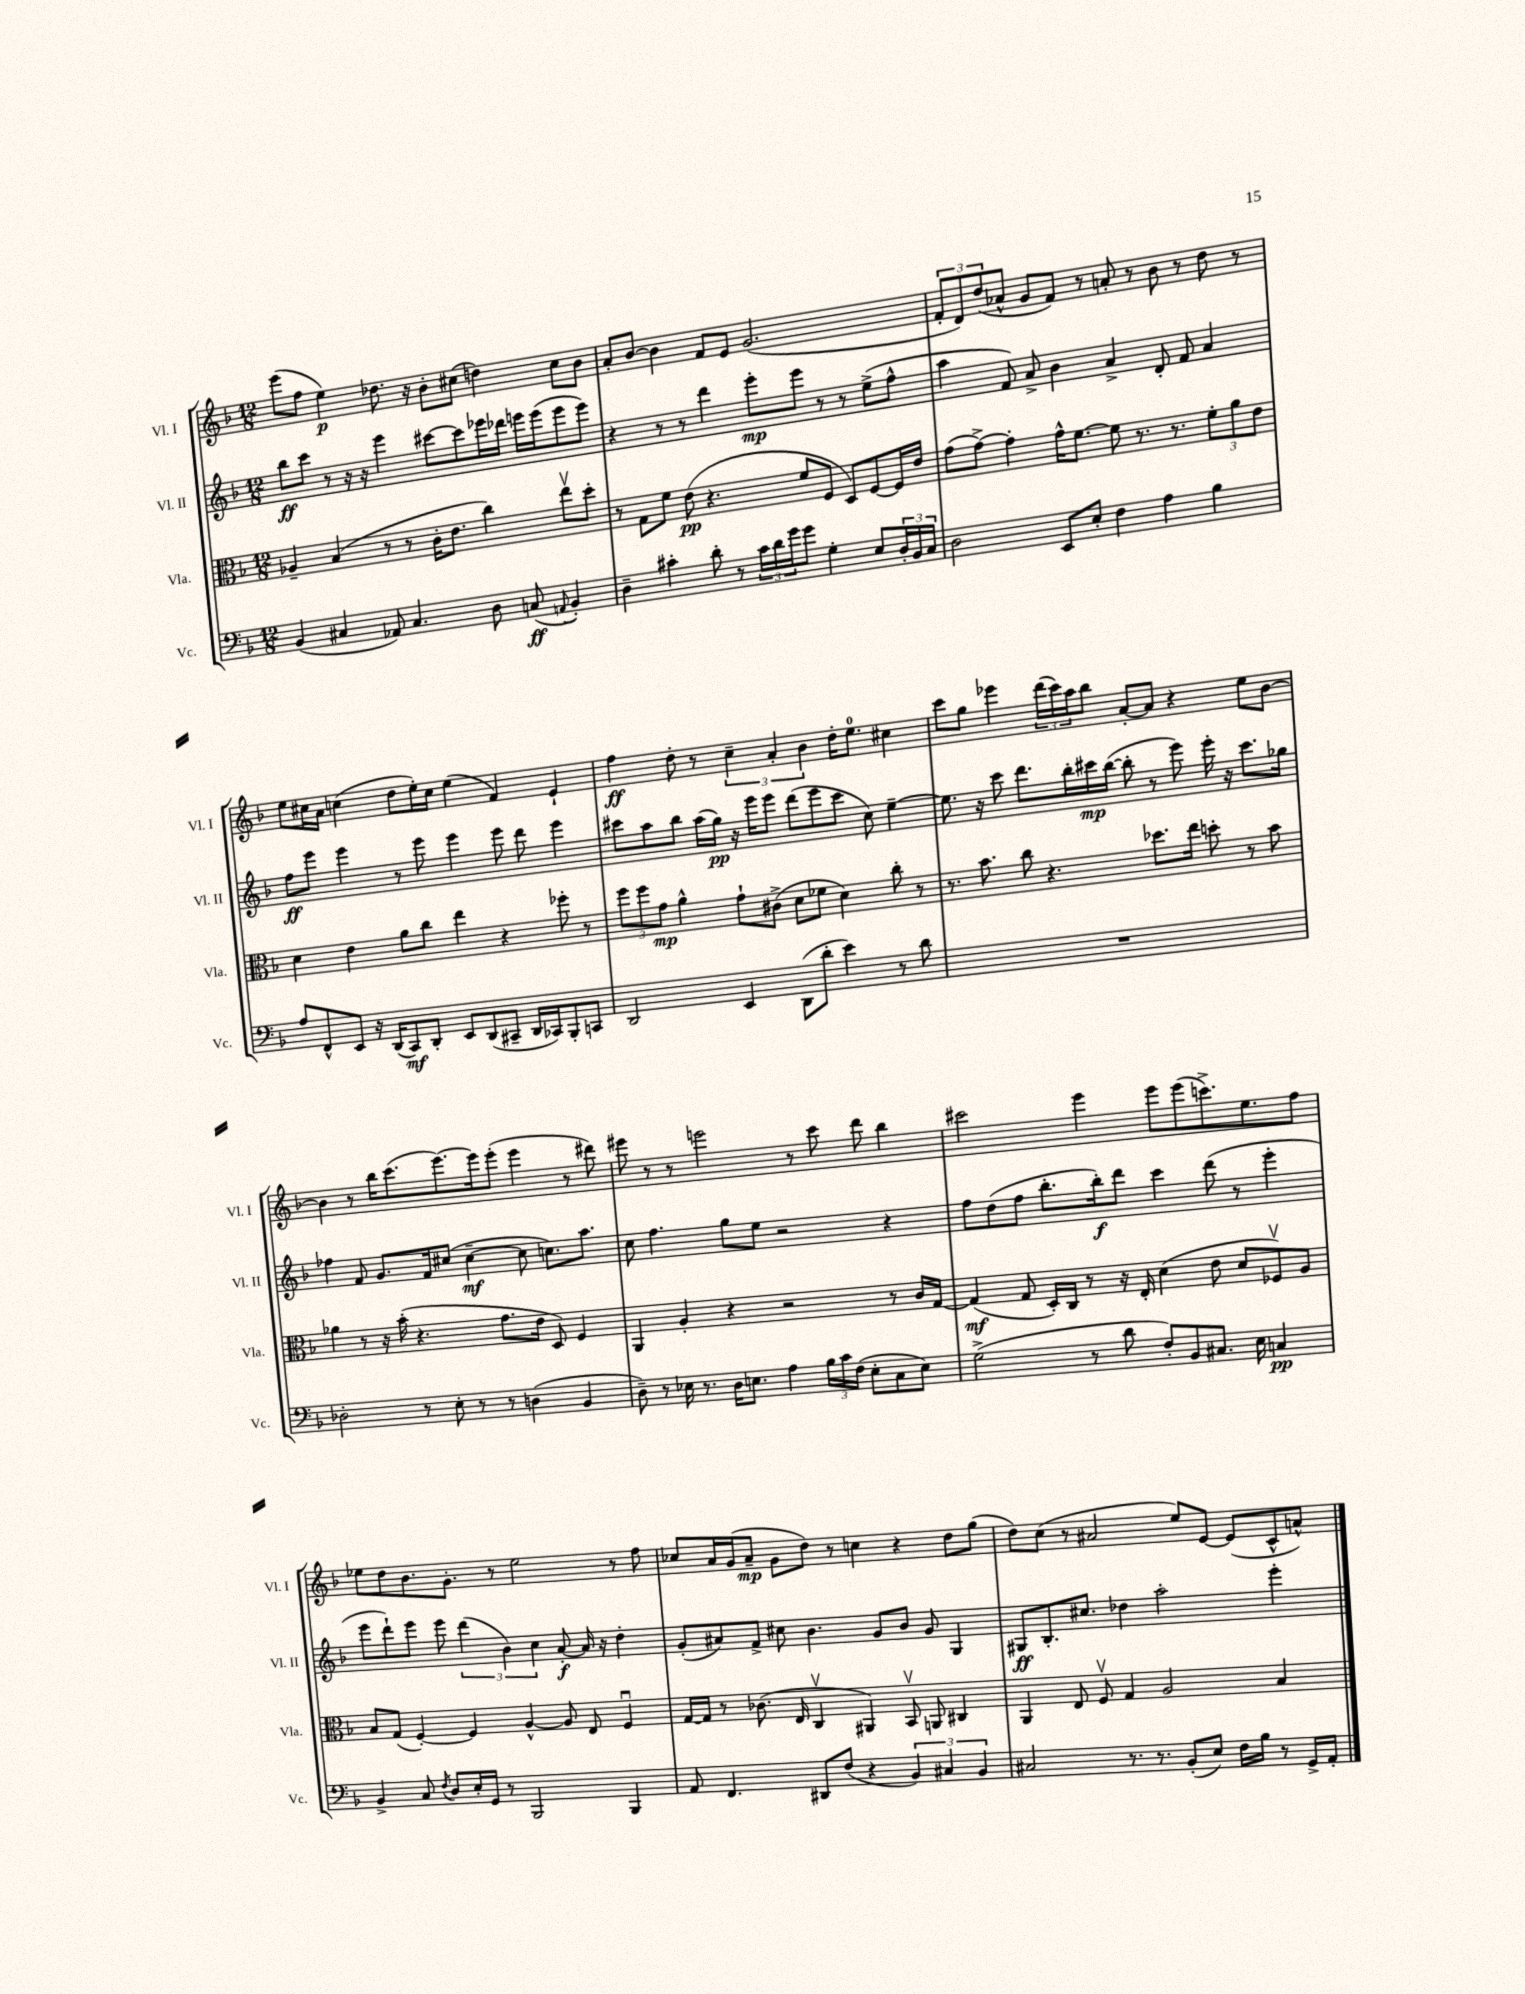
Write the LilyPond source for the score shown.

<<
\new StaffGroup <<
\new Staff = "s0" \with { instrumentName = "Vl. I" shortInstrumentName = "Vl. I" } {
    \clef treble \key f \major \numericTimeSignature \time 12/8
    e'''8( f''8 e''4\p) des''8. r16 bes'8-. cis''8( d''4) cis''8 bes'8 |
    a'8-. bes'8~ bes'4 f'8 e'8 g'2.( |
    \tuplet 3/2 { f'8-. d'8) d''8( } aes'8-^ g'8 f'8) r8 a'8-. r8 bes'8 r8 d''8 r8 |
    e''8 cis''16 a'16 c''4( d''8 e''16-.) c''16 e''4( f'4) e'4-! |
    f''4\ff d''8-. r8 \tuplet 3/2 { c''4-- a'4-. bes'4 } d''16-. e''8.-0 cis''4 |
    c'''8 g''8 ees'''4 \tuplet 3/2 { d'''16( c'''16) a''16 } bes''8 a'8~-. a'8 r4 e''8 bes'8~ |
    bes'4 r8 bes''16 c'''8.( e'''8.~) e'''16 e'''8-.( e'''4 r8 dis'''8) |
    eis'''8 r8 r8 e'''2 r8 c'''8 d'''8 bes''4 |
    cis'''2 e'''4 e'''8 e'''8( c'''8.->) e''8. f''8 |
    ees''8 d''8 bes'8. g'8.-. r8 ees''2 r8 f''8 |
    ces''8 a'16 g'16( a'8--\mp g'8 d''8) r8 c''4 r4 d''8 g''8( |
    d''8) c''8( r8 ais'2 e''8) e'8~ e'8( c'8-^ a'8-^) \bar "|." |
}
\new Staff = "s1" \with { instrumentName = "Vl. II" shortInstrumentName = "Vl. II" } {
    \clef treble \key f \major \numericTimeSignature \time 12/8
    bes''8\ff c'''8 r8 r16 r16 e'''4 cis'''8~ cis'''8 ees'''16 des'''16 e'''16 e'''16( e'''8 e'''8) |
    r4 r8 r8 d'''4 e'''8-.\mp e'''8 r8 r8 e''8->( f''8-^ |
    a''4 f'8) a'8-> bes'4 a'4-> d'8-. f'8 a'4 |
    f''8\ff e'''8 e'''4 r8 e'''8 e'''4 e'''8 d'''8 e'''4 |
    cis'''8 a''8 bes''8 a''16( g''16\pp) r16 e'''16 e'''8 d'''8( e'''8 cis'''8 c''8) e''4~-- |
    e''8. r16 c'''8 d'''8. bes''16-. cis'''16\mp bes''16~( bes''8-. r8 e'''8) e'''16-. r16 cis'''8. ges''16 |
    fes''4 f'8 g'8. f'16 cis''8( cis''4~--\mf cis''8 c''8.) a''8. |
    c''8 f''4. g''8 e''8 r2 r4 |
    f''8 d''8( f''8 bes''8.-. bes''16-.\f) d'''8 c'''4 d'''8( r8 e'''4-. |
    e'''8 d'''8-!) e'''8 e'''8 \tuplet 3/2 { d'''4( bes'4) c''4 } a'8~-.\f a'16 r16 d''4-. |
    g'8-.( ais'8) f'8-> cis''8 bes'4. g'8 bes'8 g'8 g4 |
    gis8\ff bes8.-. cis''8. des''4 a''2-. e'''4-. \bar "|." |
}
\new Staff = "s2" \with { instrumentName = "Vla." shortInstrumentName = "Vla." } {
    \clef alto \key f \major \numericTimeSignature \time 12/8
    aes4-- bes4( r8 r8 c'16-. e'8. c''4) e''8\upbow d''8-. |
    r8 g8 f'8 e'8\pp( r4. f'8 f8 d8) f8~ f16 e'16 |
    g'8( g'8~->) g'4-. g'16-^ f'8.~ f'8 r8. r8. \tuplet 3/2 { f'8-. a'8 e'8 } |
    d'4 e'4 a'8 c''8 e''4 r4 fes''8-. r8 |
    \tuplet 3/2 { f''8 f''8 g'8\mp } a'4-^ g'8-! cis'8->( d'8 fes'8 d'4) c''8-. r8 |
    r8. bes'8. c''8 r4. des''8. e''16 d''8-. r8 bes'8 |
    aes'4 r8 r16 bes'16-.( r4. g'8. e'16 d8) f4 |
    a,4 a4-. r4 r2 r8 c'16 g16~ |
    g4\mf( g8 d16-.) c16 r8 r16 e16-. d'4( e'8 d'8 fes8\upbow) a8 |
    bes8 g8( f4~-.) f4 a4~-^ a8 e8 f4\downbow |
    g16~ g16 r8 ces'8.( e16 c4\upbow ais,4) bes,8\upbow a,8 cis4 |
    a,4 e8 f8\upbow g4 a2 bes4 \bar "|." |
}
\new Staff = "s3" \with { instrumentName = "Vc." shortInstrumentName = "Vc." } {
    \clef bass \key f \major \numericTimeSignature \time 12/8
    bes,4( cis4 aes,8) cis4. d8 c8\ff( \appoggiatura { a,8 } bes,4-.) |
    d4-- cis'4-. d'8-. r8 \tuplet 3/2 { cis'16 d'16 g'16 } g'8 g4-. e8 \tuplet 3/2 { d16-. bes,16 c16 } |
    d2 e,8 e8-. f4 a4 bes4 |
    a8 f,8-^ e,8 r16 d,16( c,8\mf) d,8-. e,8 d,8( cis,8-- d,16 ces,16) bes,,8-. c,8 |
    d,2 e,4 d,8( d'8-. e'4) r8 d'8 |
    R1. |
    des2-. r8 e8-. r8 r8 d4( bes,4 |
    d8--) r8 ees16 r8. d16 e8. a4 \tuplet 3/2 { bes16 c'16 f16( } e8-. c8 e8) |
    g2->( r8 d'8 f8-.) bes,8 cis8. e16 c4\pp |
    bes,4-> c8 \acciaccatura { f8 } d8 e16-. g,16 r8 bes,,2 bes,,4 |
    a,8 f,4. dis,8 f8( r4 \tuplet 3/2 { bes,4) cis4 bes,4 } |
    cis2 r8. r8. bes,8-.( e8) f16 bes16 r8 g,16-> a,16-. \bar "|." |
}
>>
>>
\layout { \context { \Score \remove "Bar_number_engraver" } }
